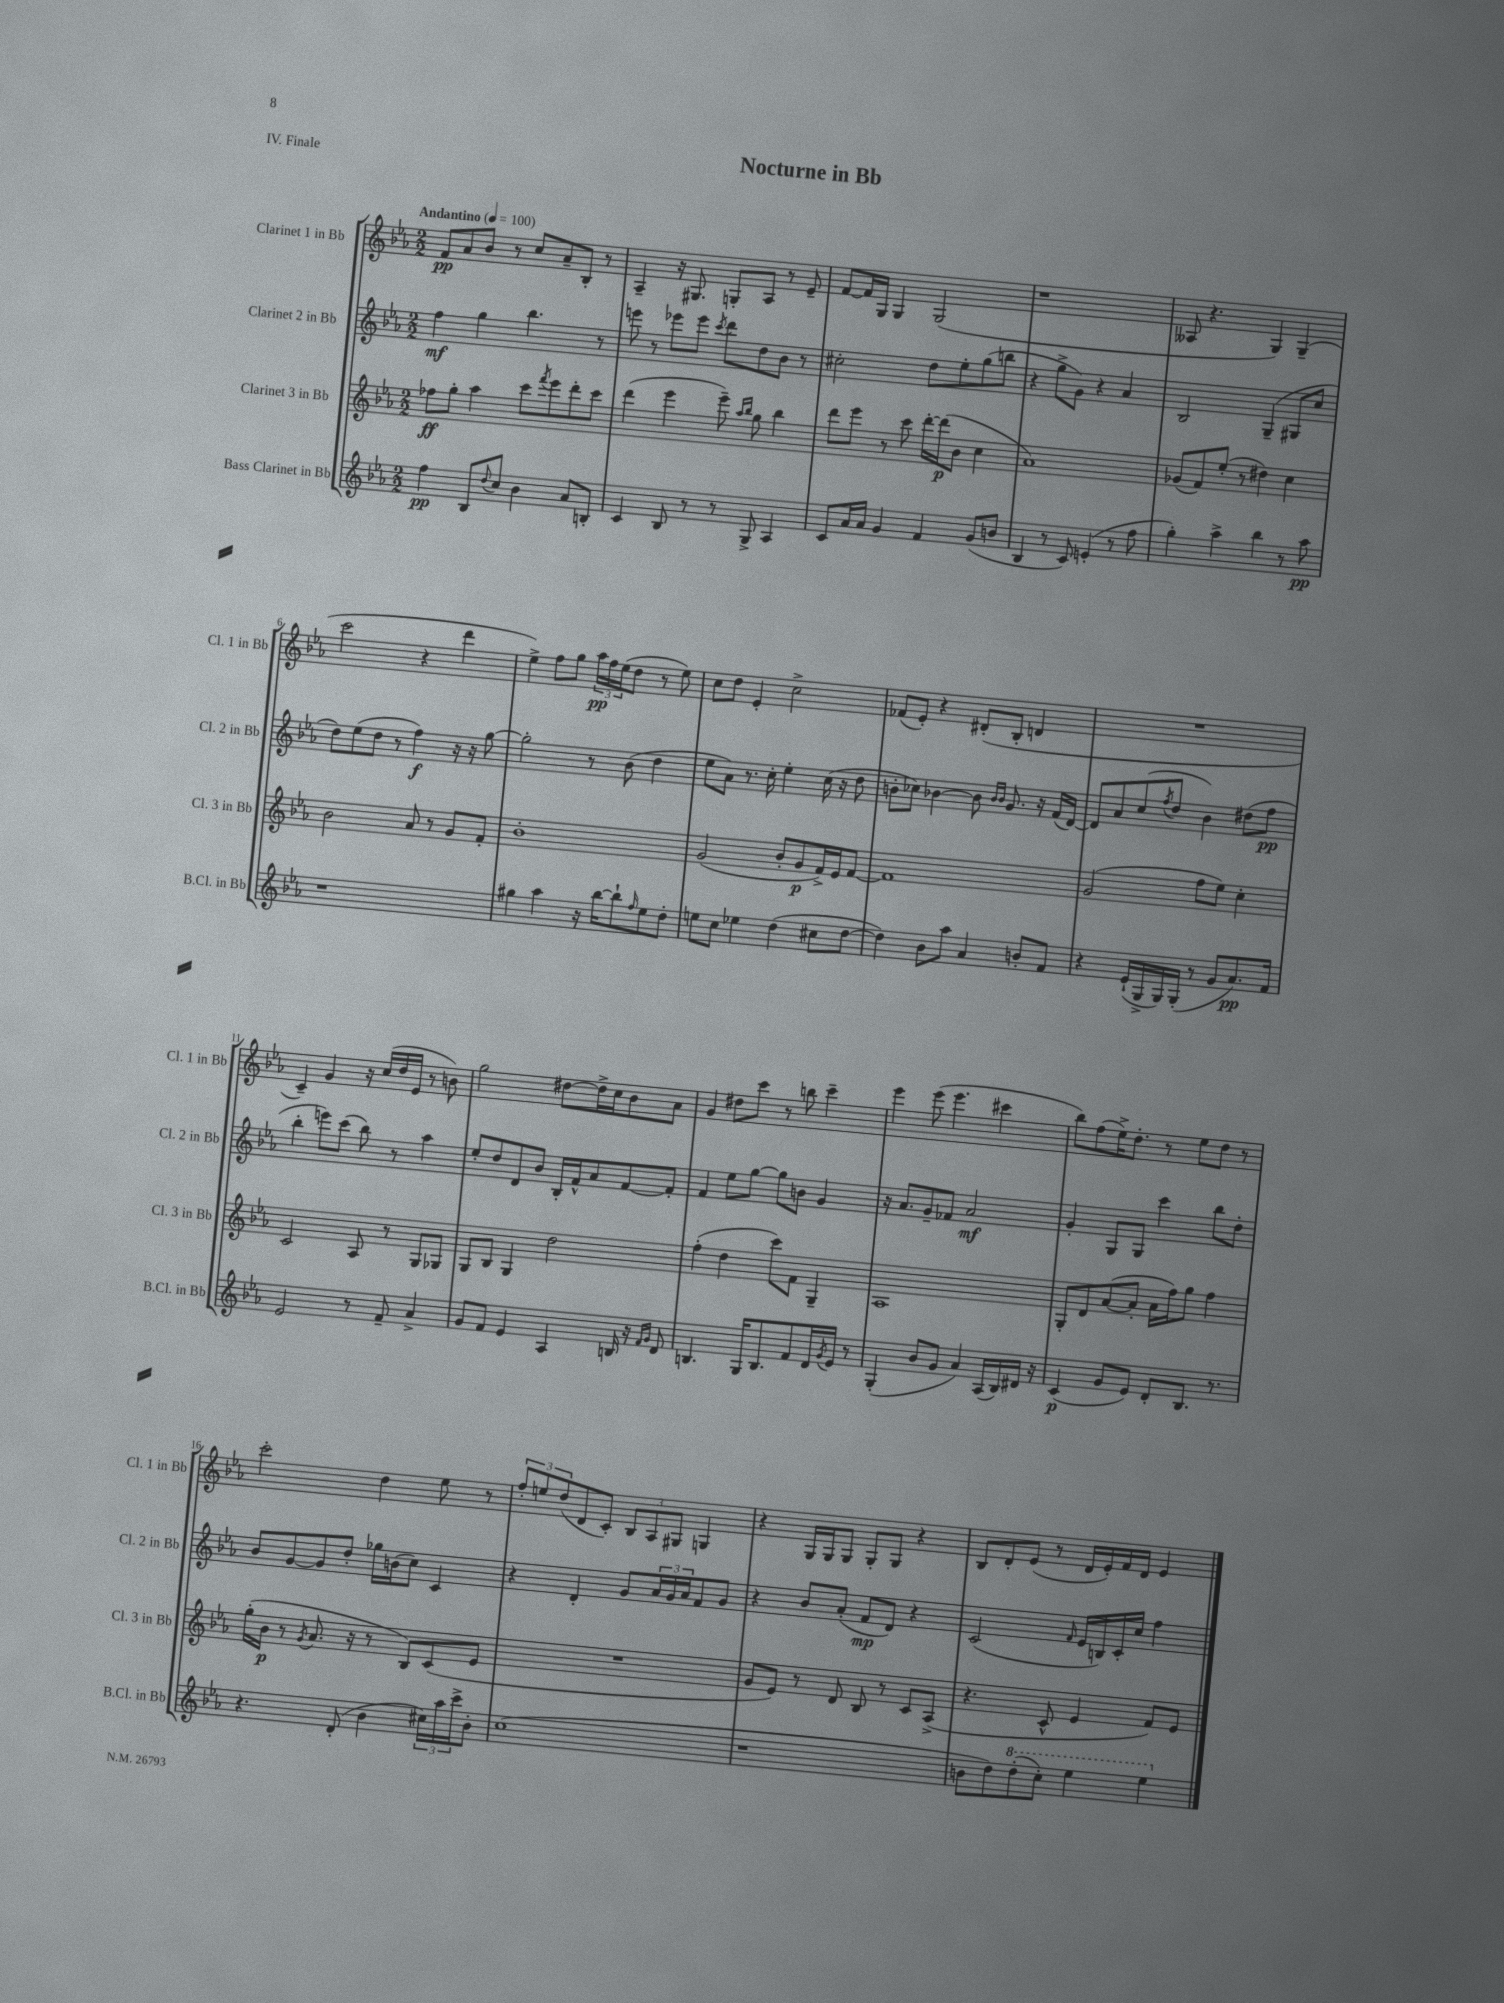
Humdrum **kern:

**kern	**kern	**kern	**kern
*staff4	*staff3	*staff2	*staff1
*clefG2	*clefG2	*clefG2	*clefG2
*k[b-e-a-]	*k[b-e-a-]	*k[b-e-a-]	*k[b-e-a-]
*M2/2	*M2/2	*M2/2	*M2/2
*MM100	*MM100	*MM100	*MM100
4ff	8ff-	4ff	8f
.	8gg'	.	8a-
8B-	4aa-	4gg	8b-
8qqdd	.	.	.
8cc	.	.	8r
4b-	8ccc	4.bb-	8cc
.	8qfff	.	.
.	8eee-	.	8a-~
8a-	8ddd'	.	8B-'
8B'	8ccc	8r	8r
=	=	=	=
4c	(4ddd	8eee	4A-~
.	.	8r	.
8B-	4eee-	8eee-	16r
.	.	.	8.G#
8r	.	8eee-	.
.	.	8qccc	.
8r	8eee-~)	8ddd	8G'
.	16qqaa-	.	.
.	16qqbb-	.	.
8G^	8gg	8dd	8A-
4A-	4bb-	8b-	8r
.	.	8r	8e-~
=	=	=	=
8c	8ddd	2cc#'	[8f
16a-	8eee-	.	16f]
16a-	.	.	16G
4g	8r	.	4G
.	8ccc	.	.
4f	[16ddd'	8dd	(2G
.	(16ddd]	.	.
.	8b-	8ee-'	.
(8g	4cc	(8gg	.
8b	.	8bb	.
=	=	=	=
4B-	1a-)	4r	1r
8r	.	8gg^	.
8c)	.	8g)	.
(4e'	.	4r	.
8r	.	4a-	.
8ff	.	.	.
=	=	=	=
4gg')	(8g-	2B-	8A--
.	8f)	.	4.r
4aa-^	(8ee-'	.	.
.	8r	.	.
4bb-	4dd#)	(4G~	4G)
8r	4cc	8G#	(4G~
8aa-	.	8cc	.
=	=	=	=
1r	2b-	8dd)	2ccc
.	.	(8ee-	.
.	.	8dd	.
.	.	8r	.
.	8a-	4ff)	4r
.	8r	.	.
.	8g	16r	4ddd
.	.	16r	.
.	8f'	[8gg	.
=	=	=	=
4gg#	1b-'	2gg']	4ee-^)
4aa-	.	.	8ff
.	.	.	8gg
16r	.	8r	24aa-
.	.	.	24ff
[16bb-	.	.	.
.	.	.	(24ee-
8bb-`]	.	(8b-	8dd
16qqff	.	.	.
8ee-	.	4dd	8r
8dd'	.	.	8ee-)
=	=	=	=
8ee	(2g	8ee-	8cc
8cc	.	8a-)	8dd
4ee-	.	8.r	4e-'
.	.	16cc'	.
(4dd	8b-'	4ee-'	2cc^
.	8g	.	.
8cc#	16f^)	(16cc	.
.	16e-	16r	.
[8dd	[8f	8dd	.
=	=	=	=
4dd])	1f]	8b'	(8f-
.	.	8cc-)	8e-')
8b-	.	[4b-	4r
8aa-	.	.	.
4a-	.	8b-]	(8d#'
.	.	16qqb-	.
.	.	16qqb-	.
.	.	8.g	8B-'
8b'	.	.	4d
.	.	16r	.
8f	.	(16f	.
.	.	[16d)	.
=	=	=	=
4r	(2g	8d]	1r
.	.	8a-	.
(16e-`	.	(8cc	.
16G^	.	.	.
.	.	8qff	.
16G)	.	8dd	.
(16G'	.	.	.
8r	8ff	4b-)	.
8g	8ee-)	.	.
8.a-)	4cc'	(8dd#	.
.	.	8ff	.
16f	.	.	.
=	=	=	=
2e-	2c	4bb-'	4c~)
.	.	8eee)	4g
.	.	(8ccc	.
8r	8A-	8bb-)	16r
.	.	.	(16cc
8f~	8r	8r	16dd
.	.	.	16e-
4a-^	8G	4aa-	8r
.	8G-	.	8b)
=	=	=	=
8g	8G	8ee-'	2gg
8f	8B-	8dd	.
4e-	4G	8d	.
.	.	8b-	.
4A-	2dd	16B-'	[8dd#
.	.	16f^^	.
.	.	8a-	16dd#^]
.	.	.	16cc
16B	.	[8f	8b-
16r	.	.	.
16qqf	.	.	.
16qqg	.	.	.
8d	.	8f']	8a-
=	=	=	=
4.B	(4ff'	4f	4g
.	4dd	8ee-	8dd#
16G	.	[8gg	8ccc
8.B	.	.	.
.	8ccc)	8gg]	8r
8f	8f	8b	8bb
16d	4G~	4g	4ccc~
8qg	.	.	.
16e-	.	.	.
8r	.	.	.
=	=	=	=
(4G'	1A-	16r	4eee-
.	.	8.a-	.
8b-	.	8g~	(8eee-
8g	.	8f-	4.eee-
4a-)	.	2a-	.
(16A-	.	.	4ccc#
16B-)	.	.	.
16d#	.	.	.
16r	.	.	.
=	=	=	=
(4c	8G'	4g'	8bb-)
.	8d	.	(8ff
8g	([8a-	8G	16ee-^)
.	.	.	8.dd'
8e-)	8a-']	8G	.
8d'	16a-	4ccc	8r
.	16ff)	.	.
8.B-	8gg	.	8ee-
.	4ff	8bb-	8dd
8.r	.	.	.
.	.	8dd'	8r
=	=	=	=
4.r	(16gg'	8b-	2ccc'
.	16b-	.	.
.	8r	[8g	.
.	8qg	.	.
.	8.a-	8g]	.
(8d'	.	8dd'	.
.	16r	.	.
4b-	8r	16gg-	4dd
.	.	(16b	.
.	8B-)	8cc)	.
24cc#)	(8c	4c	8ee-
24aa-	.	.	.
24ccc^	.	.	.
8b-'	8e-	.	8r
=	=	=	=
(1cc	1r	4r	12ff'
.	.	.	12ee
.	.	.	(12dd
.	.	4d'	8d
.	.	.	8c')
.	.	8g	12B-
.	.	.	12A-
.	.	24a-	.
.	.	24g	12G#
.	.	24a-	.
.	.	8f	4G
.	.	8g	.
=	=	=	=
1r	8g	4r	4r
.	8e-)	.	.
.	8r	8b-	16G
.	.	.	16G
.	8d	(8a-'	8G
.	8B-	8f	8G'
.	8r	8d)	8G
.	8c	4r	4r
.	(8A-^	.	.
=	=	=	=
8b	4.r	(2c	8B-
8dd)	.	.	8d'
(8ddd'	.	.	(8e-
8ccc')	8c^^	.	8r
.	.	16qqf	.
4eee-	4e-	16e-	16d
.	.	16B)	16e-')
.	.	16c'	16f
.	.	16cc	16d
4eee-	8f)	4ff	4e-
.	8e-	.	.
==	==	==	==
*-	*-	*-	*-
